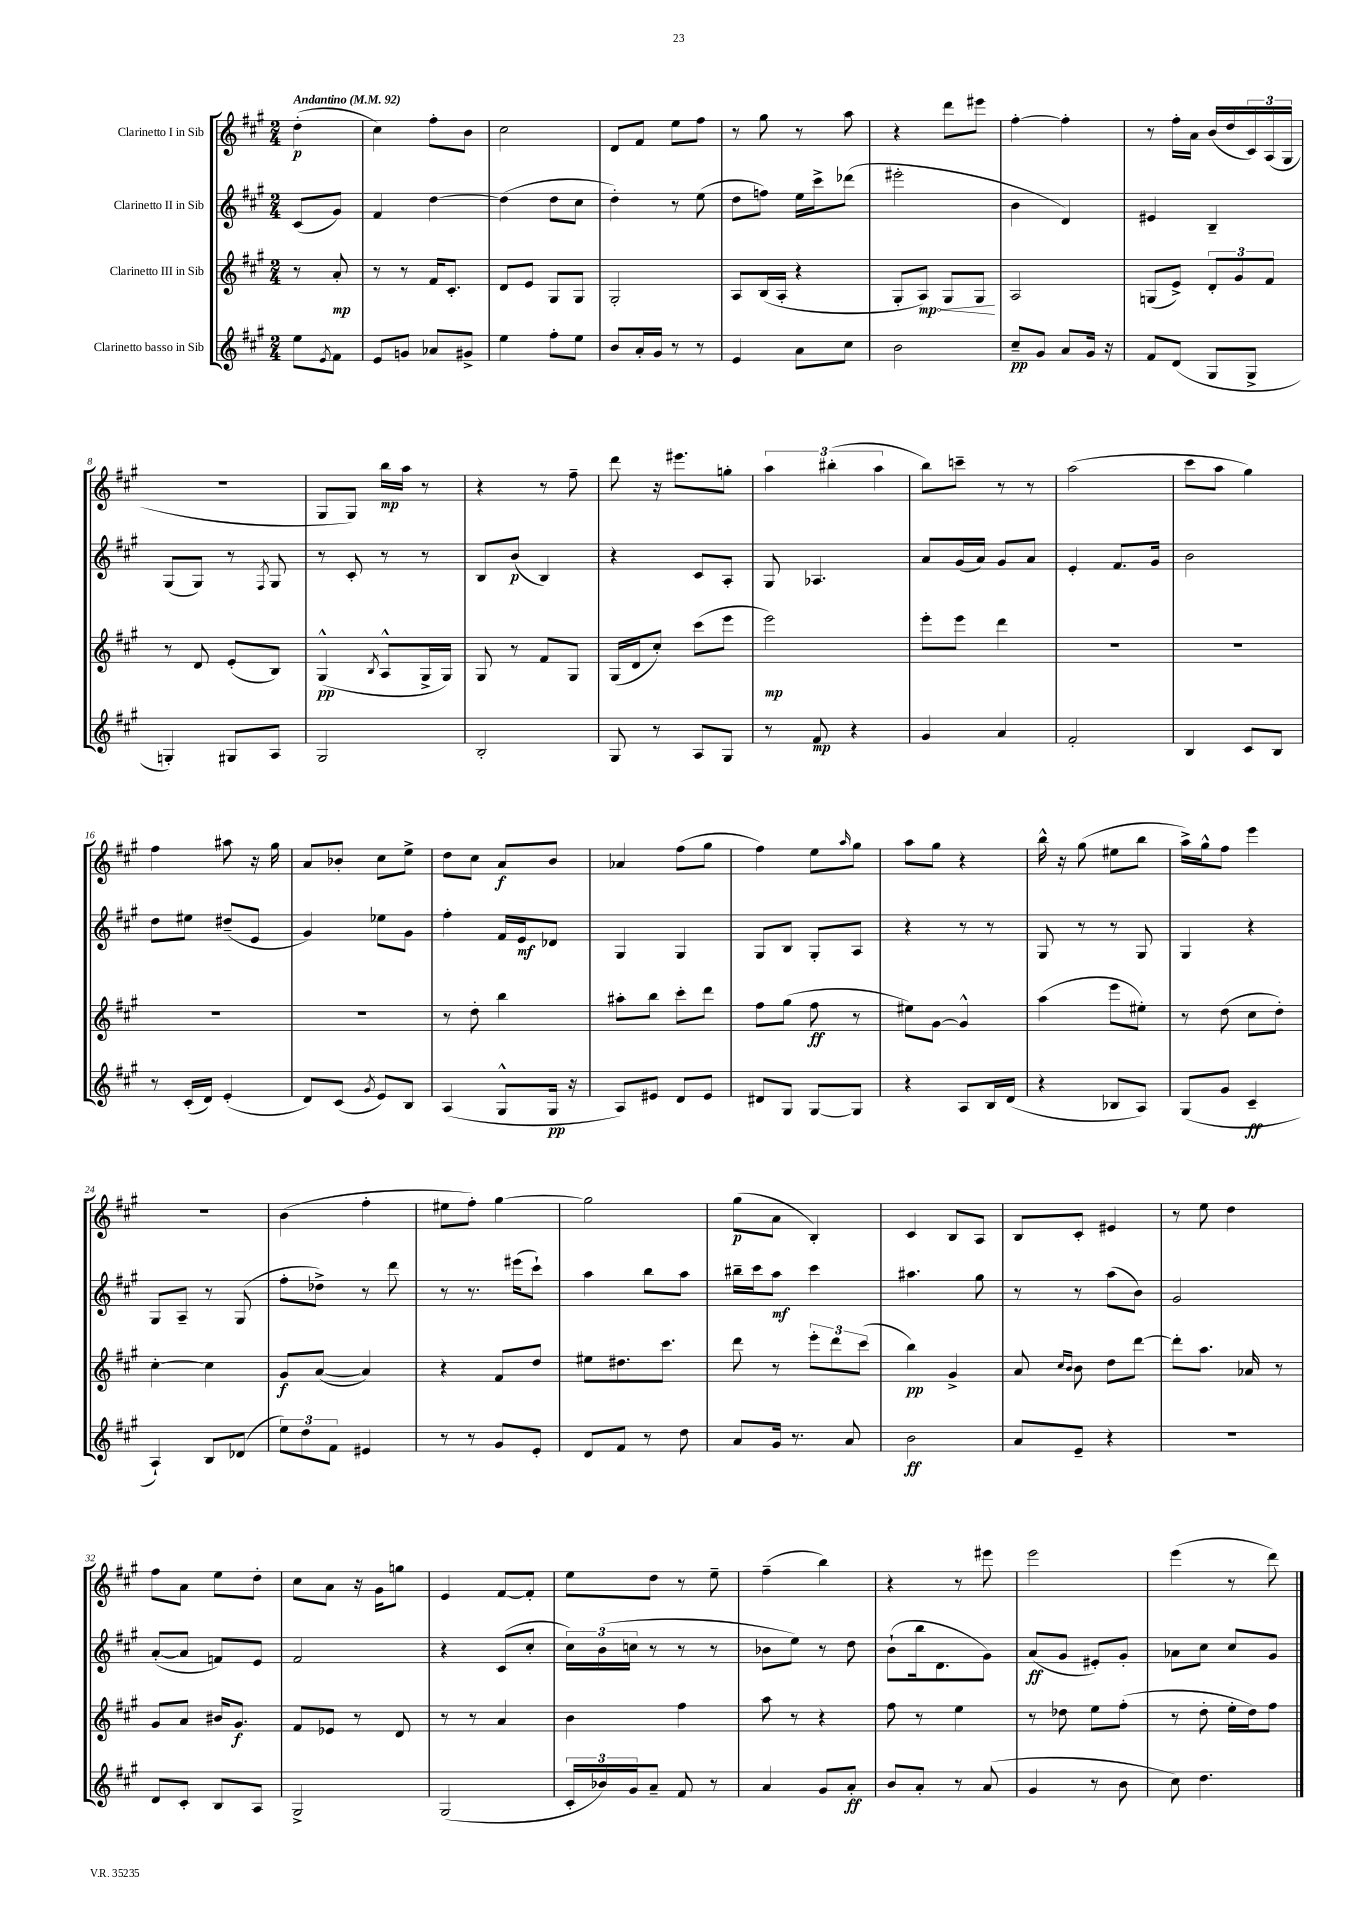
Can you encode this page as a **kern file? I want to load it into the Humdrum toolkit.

**kern	**dynam	**kern	**dynam	**kern	**dynam	**kern	**dynam
*part4	*part4	*part3	*part3	*part2	*part2	*part1	*part1
*staff4	*staff4	*staff3	*staff3	*staff2	*staff2	*staff1	*staff1
*I"Clarinetto basso in Sib	*	*I"Clarinetto III in Sib	*	*I"Clarinetto II in Sib	*	*I"Clarinetto I in Sib	*
*clefG2	*	*clefG2	*	*clefG2	*	*clefG2	*
*k[f#c#g#]	*	*k[f#c#g#]	*	*k[f#c#g#]	*	*k[f#c#g#]	*
*M2/4	*	*M2/4	*	*M2/4	*	*M2/4	*
*MM92	*	*MM92	*	*MM92	*	*MM92	*
=	=	=	=	=	=	=	=
!	!	!	!	!	!	!LO:TX:a:B:t=Andantino	!
8ee\L	.	8r	.	(8c#/L	.	(4dd'\	p
8qe/	.	.	.	.	.	.	.
8f#\J	.	8a'/	mp	8g#/J)	.	.	.
=1	=1	=1	=1	=1	=1	=1	=1
8e/L	.	8r	.	4f#/	.	4cc#\)	.
8gn/J	.	8r	.	.	.	.	.
8a-X/L	.	16f#/KL	.	[4dd\	.	8ff#'\L	.
.	.	8.c#'/J	.	.	.	.	.
8g#X^/J	.	.	.	.	.	8b\J	.
=2	=2	=2	=2	=2	=2	=2	=2
4ee\	.	8d/L	.	(4dd\]	.	2cc#\	.
.	.	8e/J	.	.	.	.	.
8ff#'\L	.	8G#/L	.	8dd\L	.	.	.
8ee\J	.	8G#/J	.	8cc#\J	.	.	.
=3	=3	=3	=3	=3	=3	=3	=3
8b/L	.	2G#'/	.	4dd'\)	.	8d/L	.
16a'/L	.	.	.	.	.	8f#/J	.
16g#/JJ	.	.	.	.	.	.	.
8r	.	.	.	8r	.	8ee\L	.
8r	.	.	.	(8ee\	.	8ff#\J	.
=4	=4	=4	=4	=4	=4	=4	=4
4e/	.	8A/L	.	8dd\L	.	8r	.
.	.	(16B/L	.	8ffn\J)	.	8gg#\	.
.	.	16A'/JJ	.	.	.	.	.
8a\L	.	4r	.	16ee\LL	.	8r	.
.	.	.	.	16ccc#^\J	.	.	.
8cc#\J	.	.	.	(8ddd-X\J	.	8aa\	.
=5	=5	=5	=5	=5	=5	=5	=5
2b\	.	8G#'/L	.	2eee#X'\	.	4r	.
!	!	!	!LO:HP:b	!	!	!	!
.	.	8A/J)	< mp	.	.	.	.
.	.	8G#/L	.	.	.	8ddd\L	.
.	.	8G#/J	.	.	.	8eee#X\J	.
.	.	.	[	.	.	.	.
=6	=6	=6	=6	=6	=6	=6	=6
8cc#~/L	pp	2A/	.	4b\	.	[4ff#'\	.
8g#/J	.	.	.	.	.	.	.
8a/L	.	.	.	4d/)	.	4ff#'\]	.
16g#/Jk	.	.	.	.	.	.	.
16r	.	.	.	.	.	.	.
=7	=7	=7	=7	=7	=7	=7	=7
8f#/L	.	(8Gn/L	.	4e#X/	.	8r	.
(8d/J	.	8e^/J)	.	.	.	16ff#'\LL	.
.	.	.	.	.	.	16a\JJ	.
8G#/L	.	12d'/L	.	4B~/	.	(16b/LL	.
.	.	.	.	.	.	16dd/	.
.	.	12g#/	.	.	.	.	.
8G#^/J	.	.	.	.	.	24c#/)	.
.	.	12f#/J	.	.	.	(24A/	.
.	.	.	.	.	.	24G#/JJ	.
!!LO:LB:g=z
=8	=8	=8	=8	=8	=8	=8	=8
4Gn'/)	.	8r	.	(8G#/L	.	2r	.
.	.	8d/	.	8G#/J)	.	.	.
8G#X/L	.	(8e'/L	.	8r	.	.	.
.	.	.	.	8qF#/	.	.	.
8A/J	.	8B/J)	.	8G#/	.	.	.
=9	=9	=9	=9	=9	=9	=9	=9
2G#/	.	(4G#^^/	pp	8r	.	8G#/L	.
.	.	.	.	8c#'/	.	8G#/J)	.
.	.	8qB/	.	.	.	.	.
.	.	8A^^/L	.	8r	.	16bb\LL	mp
.	.	.	.	.	.	16aa\JJ	.
.	.	16G#^/L	.	8r	.	8r	.
.	.	16G#/JJ)	.	.	.	.	.
=10	=10	=10	=10	=10	=10	=10	=10
2B'/	.	8G#/	.	8B/L	.	4r	.
.	.	8r	.	(8b/J	p	.	.
.	.	8f#/L	.	4B/)	.	8r	.
.	.	8G#/J	.	.	.	8ff#~\	.
=11	=11	=11	=11	=11	=11	=11	=11
8G#/	.	(16G#/LL	.	4r	.	8ddd\	.
.	.	16d/J	.	.	.	.	.
8r	.	8cc#'/J)	.	.	.	16r	.
.	.	.	.	.	.	8.eee#X\L	.
8A/L	.	(8ccc#\L	.	8c#/L	.	.	.
8G#/J	.	8eee\J	.	8A'/J	.	8ggn'\J	.
=12	=12	=12	=12	=12	=12	=12	=12
8r	.	2eee\)	mp	8G#/	.	6aa\	.
8f#/	mp	.	.	4.A-X/	.	.	.
.	.	.	.	.	.	(6bb#X'\	.
4r	.	.	.	.	.	.	.
.	.	.	.	.	.	6aa\	.
=13	=13	=13	=13	=13	=13	=13	=13
4g#/	.	8eee'\L	.	8a/L	.	8bb\L)	.
.	.	8eee\J	.	(16g#/L	.	8cccn~\J	.
.	.	.	.	16a/JJ)	.	.	.
4a/	.	4ddd\	.	8g#/L	.	8r	.
.	.	.	.	8a/J	.	8r	.
=14	=14	=14	=14	=14	=14	=14	=14
2f#'/	.	2r	.	4e'/	.	(2aa\	.
.	.	.	.	8.f#/L	.	.	.
.	.	.	.	16g#/Jk	.	.	.
=15	=15	=15	=15	=15	=15	=15	=15
4B/	.	2r	.	2b\	.	8ccc#\L	.
.	.	.	.	.	.	8aa\J	.
8c#/L	.	.	.	.	.	4gg#\)	.
8B/J	.	.	.	.	.	.	.
!!LO:LB:g=z
=16	=16	=16	=16	=16	=16	=16	=16
8r	.	2r	.	8dd\L	.	4ff#\	.
(16c#'/LL	.	.	.	8ee#X\J	.	.	.
16d/JJ)	.	.	.	.	.	.	.
(4e'/	.	.	.	(8dd#X~/L	.	8aa#X\	.
.	.	.	.	8e/J	.	16r	.
.	.	.	.	.	.	16gg#\	.
=17	=17	=17	=17	=17	=17	=17	=17
8d/L)	.	2r	.	4g#/)	.	8a/L	.
(8c#/J	.	.	.	.	.	8b-X'/J	.
8qg#/	.	.	.	.	.	.	.
8e/L)	.	.	.	8ee-X\L	.	8cc#\L	.
8B/J	.	.	.	8g#\J	.	8ee^\J	.
=18	=18	=18	=18	=18	=18	=18	=18
(4A/	.	8r	.	4ff#'\	.	8dd\L	.
.	.	8dd'\	.	.	.	8cc#\J	.
8G#^^/L	.	4bb\	.	16f#/LL	.	8a/L	f
.	.	.	.	16e/J	mf	.	.
16G#/Jk	pp	.	.	8d-X/J	.	8b/J	.
16r	.	.	.	.	.	.	.
=19	=19	=19	=19	=19	=19	=19	=19
8A/L)	.	8aa#X'\L	.	4G#/	.	4a-X/	.
8e#X/J	.	8bb\J	.	.	.	.	.
8d/L	.	8ccc#'\L	.	4G#/	.	(8ff#\L	.
8e#/J	.	8ddd\J	.	.	.	8gg#\J	.
=20	=20	=20	=20	=20	=20	=20	=20
8d#X/L	.	8ff#\L	.	8G#/L	.	4ff#\)	.
8G#/J	.	(8gg#\J	.	8B/J	.	.	.
[8G#/L	.	8ff#\	ff	8G#'/L	.	8ee\L	.
.	.	.	.	.	.	16qqaa/	.
8G#/J]	.	8r	.	8A/J	.	8gg#\J	.
=21	=21	=21	=21	=21	=21	=21	=21
4r	.	8ee#X\L)	.	4r	.	8aa\L	.
.	.	[8g#\J	.	.	.	8gg#\J	.
8A/L	.	4g#^^/]	.	8r	.	4r	.
16B/L	.	.	.	8r	.	.	.
(16d/JJ	.	.	.	.	.	.	.
=22	=22	=22	=22	=22	=22	=22	=22
4r	.	(4aa\	.	8G#/	.	16bb^^\	.
.	.	.	.	.	.	16r	.
.	.	.	.	8r	.	(8gg#\	.
8B-X/L	.	8eee\L	.	8r	.	8ee#X\L	.
8A/J)	.	8ee#X'\J)	.	8G#/	.	8bb\J	.
=23	=23	=23	=23	=23	=23	=23	=23
(8G#/L	.	8r	.	4G#/	.	16aa^\LL)	.
.	.	.	.	.	.	16gg#^^\J	.
8g#/J	.	(8dd\	.	.	.	8ff#\J	.
4c#~/	ff	8cc#\L	.	4r	.	4eee\	.
.	.	8dd'\J)	.	.	.	.	.
!!LO:LB:g=z
=24	=24	=24	=24	=24	=24	=24	=24
4A`/)	.	[4cc#'\	.	8G#/L	.	2r	.
.	.	.	.	8A~/J	.	.	.
8B/L	.	4cc#\]	.	8r	.	.	.
(8d-X/J	.	.	.	(8G#/	.	.	.
=25	=25	=25	=25	=25	=25	=25	=25
12ee\L)	.	8g#/L	f	8ff#'\L	.	(4b\	.
12dd\	.	.	.	.	.	.	.
.	.	([8a/J	.	8dd-X^\J)	.	.	.
12f#\J	.	.	.	.	.	.	.
4e#X/	.	4a/])	.	8r	.	4ff#'\	.
.	.	.	.	8ddd\	.	.	.
=26	=26	=26	=26	=26	=26	=26	=26
8r	.	4r	.	8r	.	8ee#X\L	.
8r	.	.	.	8.r	.	8ff#'\J)	.
8g#/L	.	8f#/L	.	.	.	[4gg#\	.
.	.	.	.	(16eee#X\KL	.	.	.
8e'/J	.	8dd/J	.	8ccc#`\J)	.	.	.
=27	=27	=27	=27	=27	=27	=27	=27
8d/L	.	8ee#X\L	.	4aa\	.	2gg#\]	.
8f#/J	.	8.dd#X\	.	.	.	.	.
8r	.	.	.	8bb\L	.	.	.
.	.	8.ccc#\J	.	.	.	.	.
8dd\	.	.	.	8aa\J	.	.	.
=28	=28	=28	=28	=28	=28	=28	=28
8a/L	.	8ddd\	.	16bb#X~\LL	.	(8gg#\L	p
.	.	.	.	16ccc#\J	.	.	.
16g#/Jk	.	8r	.	8aa\J	mf	8a\J	.
8.r	.	.	.	.	.	.	.
.	.	12eee'\L	.	4ccc#\	.	4B'/)	.
.	.	12ddd\	.	.	.	.	.
8a/	.	.	.	.	.	.	.
.	.	(12ccc#\J	.	.	.	.	.
=29	=29	=29	=29	=29	=29	=29	=29
2b\	ff	4bb\)	pp	4.aa#X\	.	4c#/	.
.	.	4g#^/	.	.	.	8B/L	.
.	.	.	.	8gg#\	.	8A/J	.
=30	=30	=30	=30	=30	=30	=30	=30
8a/L	.	8a/	.	8r	.	8B/L	.
.	.	16qqcc#/LL	.	.	.	.	.
.	.	16qqb/JJ	.	.	.	.	.
8e~/J	.	8b\	.	8r	.	8c#'/J	.
4r	.	8dd\L	.	(8aa\L	.	4e#X/	.
.	.	[8ddd\J	.	8b\J)	.	.	.
=31	=31	=31	=31	=31	=31	=31	=31
2r	.	8ddd'\L]	.	2g#/	.	8r	.
.	.	8.aa\J	.	.	.	8ee\	.
.	.	.	.	.	.	4dd\	.
.	.	16a-X/	.	.	.	.	.
.	.	8r	.	.	.	.	.
!!LO:LB:g=z
=32	=32	=32	=32	=32	=32	=32	=32
8d/L	.	8g#/L	.	([8a'/L	.	8ff#\L	.
8c#'/J	.	8a/J	.	8a/J]	.	8a\J	.
8B/L	.	16b#X/KL	.	8fn/L)	.	8ee\L	.
.	.	8.g#/J	f	.	.	.	.
8A/J	.	.	.	8e/J	.	8dd'\J	.
=33	=33	=33	=33	=33	=33	=33	=33
2G#^/	.	8f#/L	.	2f#/	.	8cc#\L	.
.	.	8e-X/J	.	.	.	8a\J	.
.	.	8r	.	.	.	16r	.
.	.	.	.	.	.	16g#\KL	.
.	.	8d/	.	.	.	8ggn\J	.
=34	=34	=34	=34	=34	=34	=34	=34
(2G#/	.	8r	.	4r	.	4e/	.
.	.	8r	.	.	.	.	.
.	.	4a/	.	(8c#/L	.	[8f#/L	.
.	.	.	.	8cc#'/J	.	8f#'/J]	.
=35	=35	=35	=35	=35	=35	=35	=35
24c#'/LL	.	4b\	.	24cc#\LL)	.	8ee\L	.
24b-X/)	.	.	.	(24b\	.	.	.
24g#/J	.	.	.	24ccn\JJ	.	.	.
8a~/J	.	.	.	8r	.	8dd\J	.
8f#/	.	4ff#\	.	8r	.	8r	.
8r	.	.	.	8r	.	8ee~\	.
=36	=36	=36	=36	=36	=36	=36	=36
4a/	.	8aa\	.	8b-X\L	.	(4ff#~\	.
.	.	8r	.	8ee\J)	.	.	.
8g#/L	.	4r	.	8r	.	4bb\)	.
8a'/J	ff	.	.	8dd\	.	.	.
=37	=37	=37	=37	=37	=37	=37	=37
8b/L	.	8ff#\	.	(8b`\L	.	4r	.
8a'/J	.	8r	.	16bb\k	.	.	.
.	.	.	.	8.d\	.	.	.
8r	.	4ee\	.	.	.	8r	.
(8a/	.	.	.	8g#\J)	.	8eee#X\	.
=38	=38	=38	=38	=38	=38	=38	=38
4g#/	.	8r	.	(8a/L	ff	2eee\	.
.	.	8dd-X\	.	8g#/J	.	.	.
8r	.	8ee\L	.	8e#X'/L)	.	.	.
8b\	.	(8ff#'\J	.	8g#'/J	.	.	.
=39	=39	=39	=39	=39	=39	=39	=39
8cc#\)	.	8r	.	8a-X\L	.	(4eee\	.
4.dd\	.	8dd'\	.	8cc#\J	.	.	.
.	.	16ee'\LL	.	8cc#/L	.	8r	.
.	.	16dd\J)	.	.	.	.	.
.	.	8ff#\J	.	8g#/J	.	8ddd\)	.
==	==	==	==	==	==	==	==
*-	*-	*-	*-	*-	*-	*-	*-
